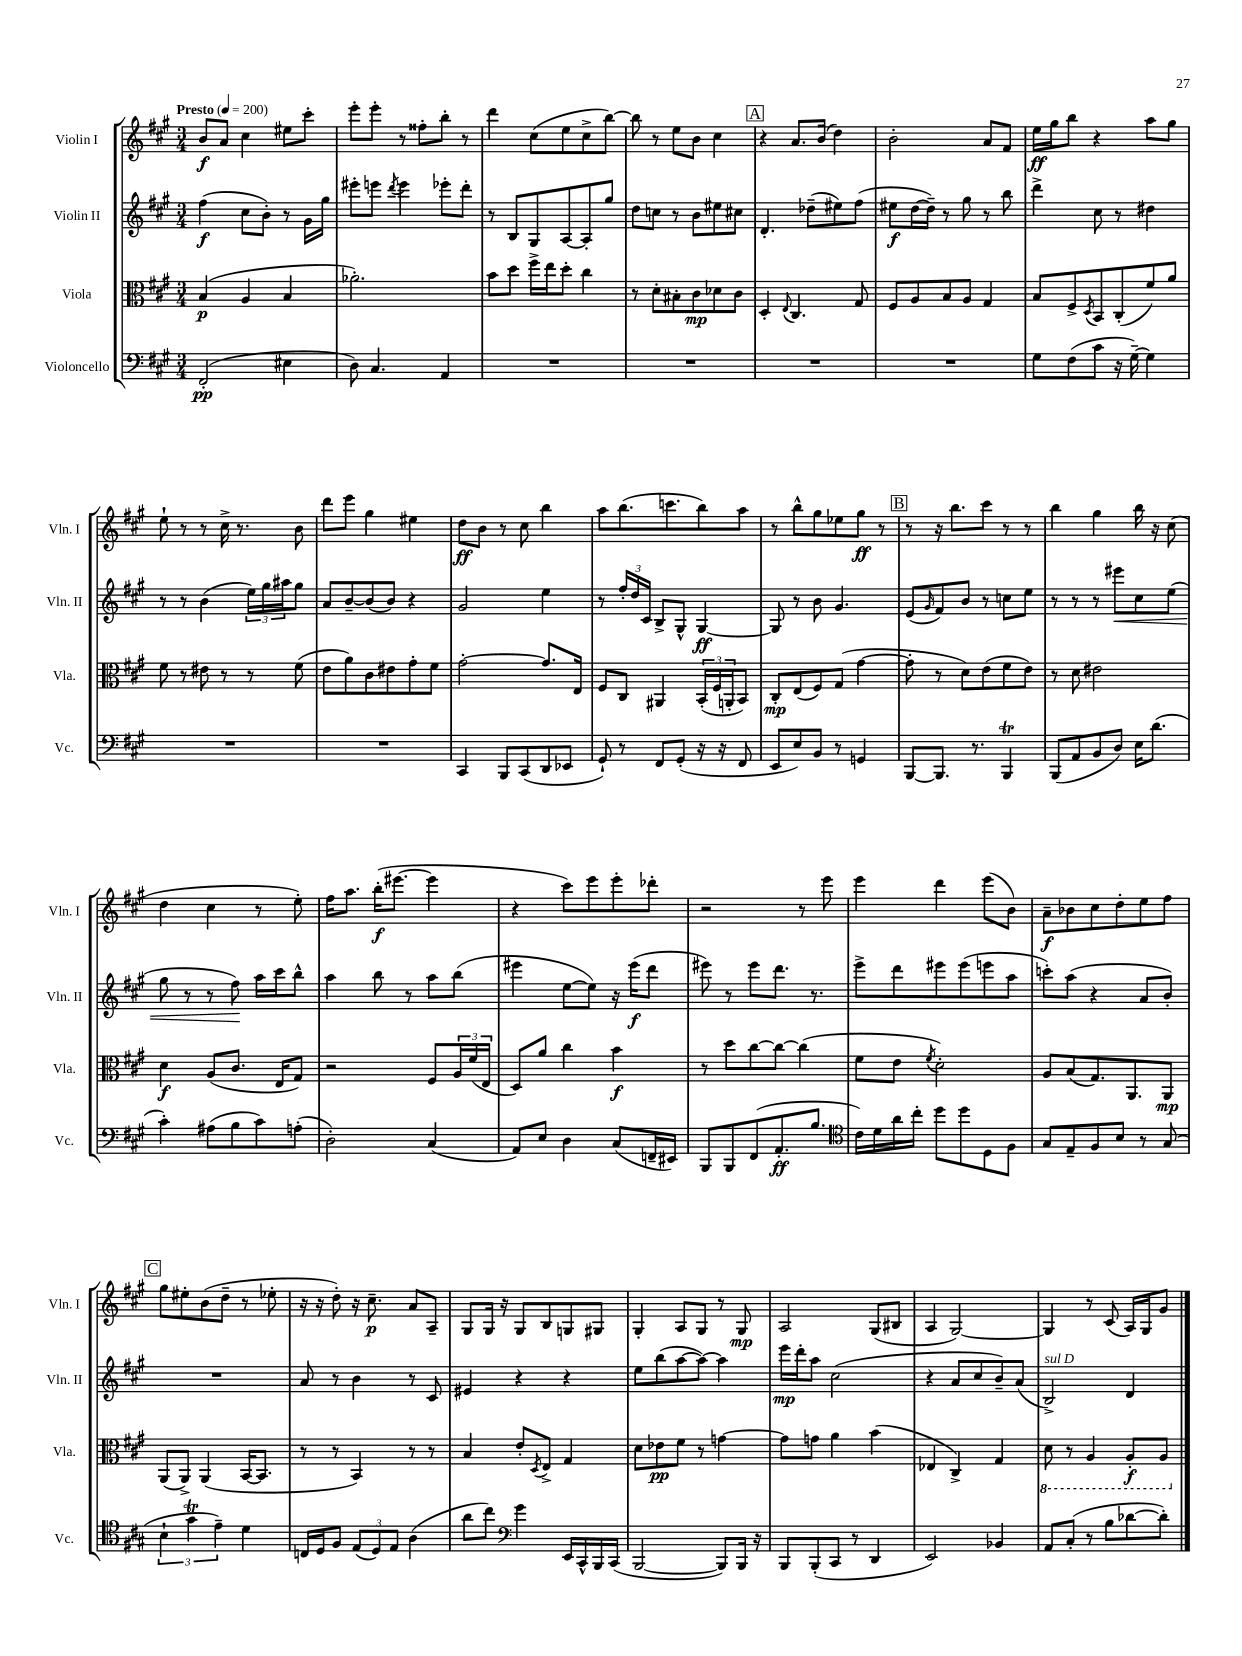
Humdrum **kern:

**kern	**kern	**kern	**kern
*staff4	*staff3	*staff2	*staff1
*clefF4	*clefC3	*clefG2	*clefG2
*k[f#c#g#]	*k[f#c#g#]	*k[f#c#g#]	*k[f#c#g#]
*M3/4	*M3/4	*M3/4	*M3/4
*MM200	*MM200	*MM200	*MM200
(2FF#'	(4B	(4ff#	8b
.	.	.	8a
.	4A	8cc#	4cc#
.	.	8b')	.
4E#	4B	8r	8ee#
.	.	16g#	8ccc#'
.	.	16gg#	.
=	=	=	=
8D)	2.a-')	8eee#'	8eee'
4.C#	.	8eee	8eee'
.	.	8qddd	.
.	.	4eee	8r
.	.	.	8ff##'
4AA	.	8eee-'	8bb'
.	.	8ddd'	8r
=	=	=	=
2.r	8b	8r	4ddd
.	8dd	8B	.
.	16ff#^	8G#	(8cc#
.	16ee	.	.
.	8dd'	[8A	8ee
.	4cc#	8A']	8cc#^
.	.	8gg#	[8bb)
=	=	=	=
2.r	8r	8dd	8bb]
.	8d'	8cc	8r
.	8B#'	8r	8ee
.	8c#	8b	8b
.	8d-	8ee#	4cc#
.	8c#	8cc#	.
=	=	=	=
2.r	4D'	4.d'	4r
.	8qqE	.	.
.	4.C#	.	8.a
.	.	(8dd-~	.
.	.	.	(16b
.	.	8ee#)	4dd)
.	8G#	(8ff#	.
=	=	=	=
2.r	8F#	8ee#	2b'
.	8A	[16dd	.
.	.	16dd~])	.
.	8B	8r	.
.	8A	8gg#	.
.	4G#	8r	8a
.	.	8bb	8f#
=	=	=	=
8G#	8B	4ddd^	16ee
.	.	.	16gg#
(8F#	8F#^	.	8bb
.	8qD	.	.
8c#	8BB	8cc#	4r
16r	(8C#'	8r	.
[16G#~)	.	.	.
4G#]	8f#)	4dd#	8aa
.	8a	.	8gg#
=	=	=	=
2.r	8f#	8r	8ee`
.	8r	8r	8r
.	8e#	(4b	8r
.	8r	.	16cc#^
.	.	.	8.r
.	8r	24ee)	.
.	.	24gg#	.
.	.	24aa#	.
.	(8f#	8gg#	8b
=	=	=	=
2.r	8e	8a	8ddd
.	8a)	[8b~	8eee
.	8c#	(8b]	4gg#
.	8e#	8b)	.
.	8g#'	4r	4ee#
.	8f#	.	.
=	=	=	=
4CC#	[2g#'	2g#	8dd
.	.	.	8b
8BBB	.	.	8r
(8CC#	.	.	8cc#
8DD	8.g#]	4ee	4bb
8EE-	.	.	.
.	16E	.	.
=	=	=	=
8GG#`)	8F#	8r	8aa
8r	8C#	24ff#'	(8.bb
.	.	24dd	.
.	.	24c#	.
8FF#	4AA#	8B^	.
.	.	.	8.ccc
(8GG#'	.	8G#^^	.
16r	(24BB'	[4G#	8bb)
.	24F#	.	.
16r	.	.	.
.	24AA'	.	.
8FF#	8BB)	.	8aa
=	=	=	=
8EE	8C#'	8G#]	8r
8E)	(8E	8r	8bb^^
8BB	8F#)	8b	8gg#
8r	(8G#	4.g#	8ee-
4GG	[4g#	.	8gg#
.	.	.	8r
=	=	=	=
[8BBB	8g#']	(8e	8r
.	.	16qqg#	.
8.BBB]	8r	8f#)	16r
.	.	.	8.bb
.	8d)	8b	.
8.r	.	.	.
.	(8e	8r	8ccc#
4BBB	8f#	8cc	8r
.	8e)	8ee	8r
=	=	=	=
(8BBB	8r	8r	4bb
8AA	8d	8r	.
8BB	2e#	8r	4gg#
8D)	.	8eee#	.
16E	.	8cc#	16bb
(8.d	.	.	16r
.	.	(8ee	(8cc#
=	=	=	=
4c#')	4d	8gg#	4dd
.	.	8r	.
(8A#	(8A	8r	4cc#
8B	8.c#	8ff#)	.
8c#)	.	16aa	8r
.	16E	16ccc#	.
(8A'	8G#)	8bb^^	8ee')
=	=	=	=
2D')	2r	4aa	16ff#
.	.	.	8.aa
.	.	8bb	(16bb'
.	.	.	[8.eee#
.	.	8r	.
(4C#	8F#	8aa	4eee#]
.	24A	(8bb	.
.	(24f#	.	.
.	24E	.	.
=	=	=	=
8AA)	8D)	4eee#	4r
8E	8a	.	.
4D	4cc#	[8ee	8ccc#)
.	.	8ee])	8eee
(8C#	4b	16r	8eee'
.	.	(16eee#	.
16FF~	.	8ddd	8ddd-'
16EE#)	.	.	.
=	=	=	=
8BBB	8r	8eee#)	2r
8BBB	8dd	8r	.
(8FF#	[8cc#	8eee#	.
8.AA'	8cc#_	8.ddd	.
.	(4cc#]	.	8r
8.B	.	8.r	.
.	.	.	8eee
=	=	=	=
*clefC4	*	*	*
16c#)	8f#	8eee^	4eee
16d	.	.	.
16a	8e	8ddd	.
16cc#'	.	.	.
.	8qf#	.	.
8dd	2d')	8eee#	4ddd
8dd	.	(8eee#	.
8D	.	8eee	(8eee
8F#	.	8aa	8b)
=	=	=	=
8G#	8A	8ccc')	8a~
8E~	(8B	(8aa	8b-
8F#	8.G#)	4r	8cc#
8B	.	.	8dd'
.	8.AA	.	.
8r	.	8a	8ee
(8G#	8AA	8b')	8ff#
=	=	=	=
6B`	(8AA	2.r	8gg#
.	8AA^)	.	8ee#'
6g#	.	.	.
.	(4AA	.	(8b
6e~)	.	.	.
.	.	.	8dd~
4d	[16BB	.	8r
.	8.BB]	.	.
.	.	.	8ee-'
=	=	=	=
16C	8r	8a	16r
16D	.	.	16r
8F#	8r	8r	8dd')
(12E	4BB)	4b	16r
.	.	.	8.cc#~
12D)	.	.	.
12E	.	.	.
(4A	8r	8r	8a
.	8r	8c#	8A~
=	=	=	=
8a	4B	4e#	8G#
8cc#)	.	.	16G#
.	.	.	16r
*clefF4	*	*	*
4g#	8e'	4r	8G#
.	8qD	.	.
.	8E^	.	8B
16EE	4G#	4r	8G
16CC#^^	.	.	.
16BBB	.	.	8G#
(16CC#	.	.	.
=	=	=	=
[2BBB	8d	8ee	4G#'
.	8e-	(8bb	.
.	8f#	[8aa	8A
.	8r	8aa_)	8G#
8BBB])	[4g	4aa]	8r
16BBB	.	.	8G#
16r	.	.	.
=	=	=	=
8BBB	8g]	16eee	2A
.	.	16ddd'	.
(8BBB'	8g	8aa	.
8CC#	4a	(2cc#	.
8r	.	.	.
4DD	(4b	.	(8G#
.	.	.	8B#
=	=	=	=
2EE)	4E-	4r	4A
.	4C#^)	8a	[2G#)
.	.	8cc#	.
4BB-	4G#	8b~)	.
.	.	(8a	.
=	=	=	=
8AA	8D	2B^)	4G#]
(8C#'	8r	.	.
8r	4AA	.	8r
8B	.	.	(8c#
[8d-	8AA'	4d	16A)
.	.	.	16G#
8d-'])	8AA	.	8g#
==	==	==	==
*-	*-	*-	*-
